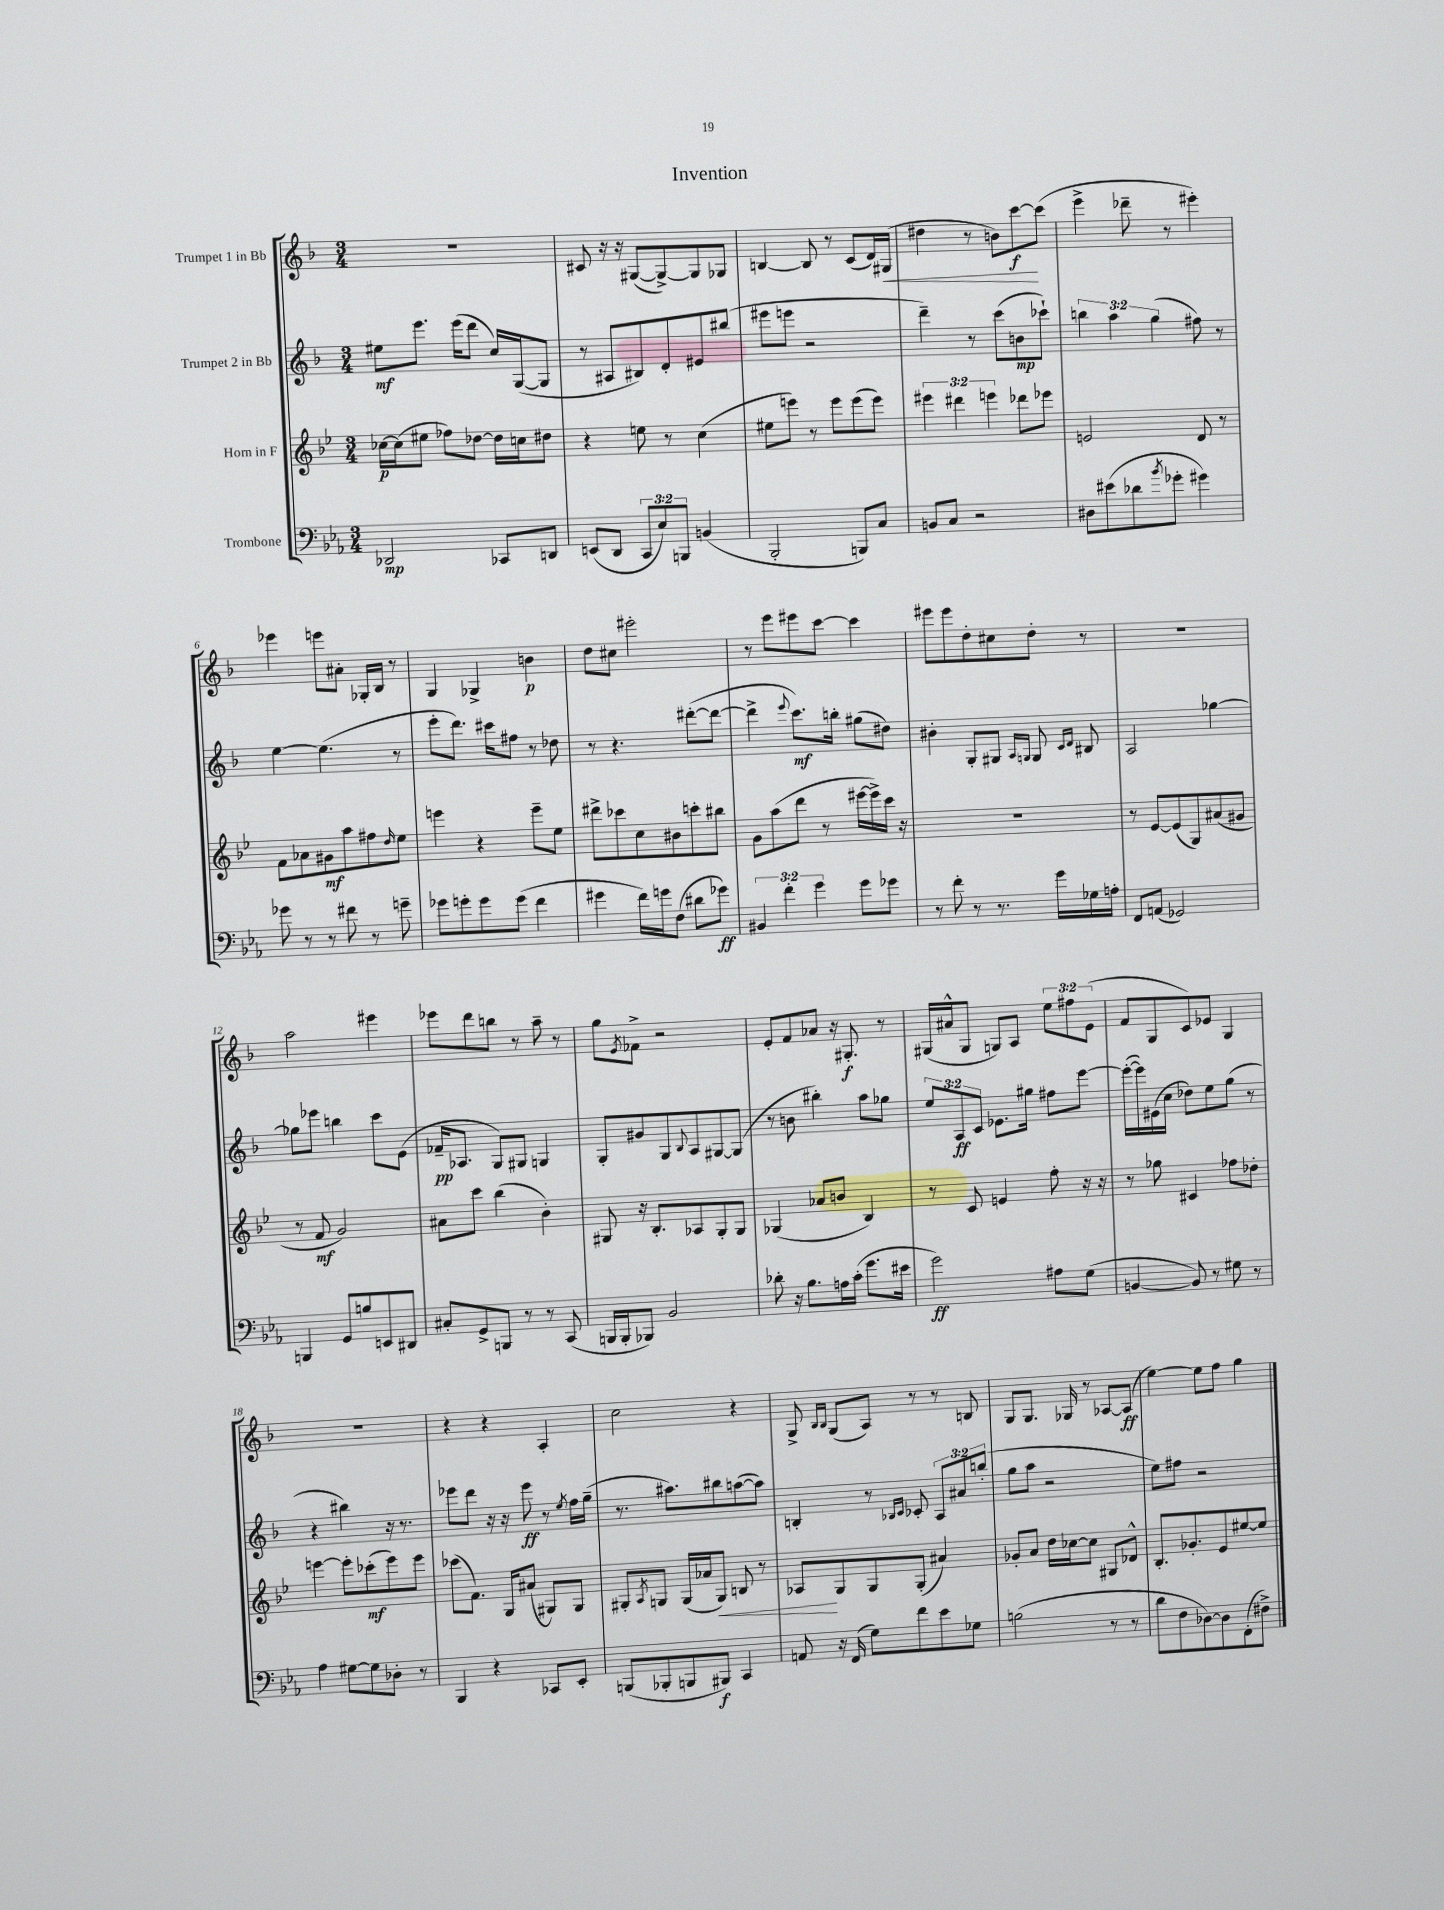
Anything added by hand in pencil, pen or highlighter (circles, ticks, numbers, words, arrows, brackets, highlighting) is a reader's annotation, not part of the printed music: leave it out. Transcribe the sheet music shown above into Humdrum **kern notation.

**kern	**dynam	**kern	**dynam	**kern	**dynam	**kern	**dynam
*part4	*part4	*part3	*part3	*part2	*part2	*part1	*part1
*staff4	*staff4	*staff3	*staff3	*staff2	*staff2	*staff1	*staff1
*I"Trombone	*	*I"Horn in F	*	*I"Trumpet 2 in Bb	*	*I"Trumpet 1 in Bb	*
*clefF4	*	*clefG2	*	*clefG2	*	*clefG2	*
*k[b-e-a-]	*	*k[b-e-]	*	*k[b-]	*	*k[b-]	*
*M3/4	*	*M3/4	*	*M3/4	*	*M3/4	*
=1	=1	=1	=1	=1	=1	=1	=1
2DD-X/	mp	[16cc-X\LL	p	8ee#X\L	mf	2.r	.
.	.	(16cc-\J]	.	.	.	.	.
.	.	8ee#X\J	.	8.eee\J	.	.	.
.	.	8ff-X\L)	.	.	.	.	.
.	.	.	.	(16eee\KL	.	.	.
.	.	[8dd-X\J	.	8ddd\J	.	.	.
8CC-X/L	.	16dd-\LL]	.	16cc/LL)	.	.	.
.	.	16ccn\J	.	([16G/J	.	.	.
8DDn/J	.	8dd#X\J	.	8G/J]	.	.	.
=2	=2	=2	=2	=2	=2	=2	=2
(8EEn/L	.	4r	.	8r	.	8c#X/	.
8DD/J	.	.	.	8A#X/L	.	16r	.
.	.	.	.	.	.	16r	.
12CC/L	.	8een\	.	8B#X/)	.	([8G#X/L	.
12E-/)	.	.	.	.	.	.	.
.	.	8r	.	8d'/	.	8G#^/_)	.
12BBBn/J	.	.	.	.	.	.	.
(4BBn/	.	(4cc\	.	8e#X/	.	8G#/]	.
.	.	.	.	(8bb#X/J	.	8G-X/J	.
=3	=3	=3	=3	=3	=3	=3	=3
2BBB-'/	.	8ee#X\L	.	8eee#X\L	.	[4Bn/	.
.	.	8eeen\J)	.	8eeen\J	.	.	.
.	.	8r	.	2r	.	8B/]	.
.	.	8eee\L	.	.	.	8r	.
8BBBn/L)	.	(8eee\	.	.	.	(8c/L	.
8C/J	.	8eee\J)	.	.	.	16d/L)	.
!	!	!	!	!	!	!	!LO:HP:b
.	.	.	.	.	.	(16G#X/JJ	<
=4	=4	=4	=4	=4	=4	=4	=4
8BBn/L	.	6eee#X\	.	4ddd~\)	.	4dd#X\	.
8C/J	.	.	.	.	.	.	.
.	.	6ddd#X\	.	.	.	.	.
2r	.	.	.	8r	.	8r	.
.	.	6eeen\	.	.	.	.	.
.	.	.	.	(8ccc\L	.	8bn\L)	.
.	.	8ddd-X\L	.	8bn\	mp	[8ccc\	f
.	.	8eee-X\J	.	8ccc-X`\J)	.	(8ccc\J]	[
=5	=5	=5	=5	=5	=5	=5	=5
8D#X\L	.	2en/	.	6bbn\	.	4eee^\	.
(8e#X\	.	.	.	.	.	.	.
.	.	.	.	6aa\	.	.	.
8d-X\	.	.	.	.	.	8ddd-X~\	.
.	.	.	.	(6gg\	.	.	.
8qb-/	.	.	.	.	.	.	.
8g-X'\J	.	.	.	.	.	8r	.
4g#X\)	.	8d/	.	8ff#X\)	.	4eee#X'\)	.
.	.	8r	.	8r	.	.	.
!!LO:LB:g=z
=6	=6	=6	=6	=6	=6	=6	=6
8g-X\	.	8f\L	.	[4ee\	.	4eee-X\	.
8r	.	8a-X\	.	.	.	.	.
8r	.	8g#X\	mf	(4.ee\]	.	8eeen\L	.
8f#X\	.	8aa\	.	.	.	8a#X'\J	.
8r	.	8ff#X\	.	.	.	16G-X'/LL	.
.	.	.	.	.	.	16B-/JJ	.
.	.	16qqdd/	.	.	.	.	.
8gn~\	.	8ee-\J	.	8r	.	8r	.
=7	=7	=7	=7	=7	=7	=7	=7
8g-X\L	.	4eeen\	.	8eee'\L	.	4G/	.
8gn'\	.	.	.	8.ddd\J)	.	.	.
8g\	.	4r	.	.	.	4G-X^/	.
.	.	.	.	16ccc#X\KL	.	.	.
(8g\J	.	.	.	8ff#X\J	.	.	.
4f\	.	8eee~\L	.	8r	.	4bn\	p
.	.	8ee-\J	.	8dd-X\	.	.	.
=8	=8	=8	=8	=8	=8	=8	=8
4g#X\	.	8ddd#X^\L	.	8r	.	8dd\L	.
.	.	8ccc-X\	.	4.r	.	8cc#X\J	.
16f\LL)	.	8cc\	.	.	.	2eee#X'\	.
16gn\J	.	.	.	.	.	.	.
(8F\J	.	8b#X\	.	.	.	.	.
8d#X\L	.	8cccn'\	.	([8ddd#X'\L	.	.	.
8g-X\J)	ff	8bb#X\J	.	8ddd#\J_	.	.	.
=9	=9	=9	=9	=9	=9	=9	=9
6BB#X/	.	8g\L	.	4ddd#^\]	.	8r	.
.	.	(8aa\	.	.	.	8eee\L	.
6f'\	.	.	.	.	.	.	.
.	.	.	.	8qqeee/	.	.	.
.	.	8ddd\J	.	8.ccc\L)	mf	8eee#X\	.
6g\	.	.	.	.	.	.	.
.	.	8r	.	.	.	[8ccc\J	.
.	.	.	.	16bbn'\Jk	.	.	.
8g\L	.	[16eee#X\LL	.	(8gg#X\L	.	4ccc\]	.
.	.	16eee#^\])	.	.	.	.	.
8g-X\J	.	16ccc\JJ	.	8dd#X\J)	.	.	.
.	.	16r	.	.	.	.	.
=10	=10	=10	=10	=10	=10	=10	=10
8r	.	2.r	.	4b#X'\	.	8eee#X\L	.
8f'\	.	.	.	.	.	8eee#\	.
8r	.	.	.	8G'/L	.	8dd'\	.
8.r	.	.	.	8G#X/J	.	8cc#X\	.
.	.	.	.	16qqA/LL	.	.	.
.	.	.	.	16qqGn/JJ	.	.	.
.	.	.	.	8G/	.	8dd'\J	.
16g\LL	.	.	.	.	.	.	.
.	.	.	.	16qqc/LL	.	.	.
.	.	.	.	16qqd/JJ	.	.	.
16G-X\	.	.	.	8B#X/	.	8r	.
16An'\JJ	.	.	.	.	.	.	.
=11	=11	=11	=11	=11	=11	=11	=11
8FF/L	.	8r	.	2A/	.	2.r	.
(8AAn/J	.	[8e-/L	.	.	.	.	.
2GG-X/)	.	(8e-/]	.	.	.	.	.
.	.	8G/)	.	.	.	.	.
.	.	(8a#X/	.	[4gg-X\	.	.	.
.	.	8g#X/J	.	.	.	.	.
!!LO:LB:g=z
=12	=12	=12	=12	=12	=12	=12	=12
4BBBn/	.	8r	.	8gg-X\L]	.	2aa\	.
.	.	8f/	mf	8eee-X\J	.	.	.
8GG/L	.	2g/)	.	4bbn\	.	.	.
8Bn/	.	.	.	.	.	.	.
8EEn/	.	.	.	8ccc\L	.	4eee#X\	.
8DD#X/J	.	.	.	(8e\J	.	.	.
=13	=13	=13	=13	=13	=13	=13	=13
8C#X'/L	.	8a#X\L	.	16f-X~/KL	pp	8eee-X\L	.
.	.	.	.	8.A-X/J	.	.	.
8GG^/	.	8ccc\J	.	.	.	8ddd\	.
8BBBn/J	.	(4bb-\	.	8G/L)	.	8bbn\J	.
8r	.	.	.	8G#X/J	.	8r	.
8r	.	4b-'\)	.	4Gn/	.	8aa~\	.
(8CC/	.	.	.	.	.	8r	.
=14	=14	=14	=14	=14	=14	=14	=14
16BBBn/LL	.	8G#X/	.	8G'/L	.	8gg\L	.
16BBB'/J	.	.	.	.	.	.	.
.	.	.	.	.	.	8qe/	.
8BBB-X/J)	.	16r	.	8g#X/	.	8f-X^\J	.
.	.	8.B-'/L	.	.	.	.	.
2BB-/	.	.	.	8G/	.	2r	.
.	.	.	.	8qqB-/	.	.	.
.	.	8A-X/	.	8A/	.	.	.
.	.	8G#'/	.	[8G#X/	.	.	.
.	.	8G#/J	.	(8G#/J]	.	.	.
=15	=15	=15	=15	=15	=15	=15	=15
8d-X'\	.	(4G-X/	.	8r	.	8e'/L	.
16r	.	.	.	8bn\	.	8f/	.
8.B-\L	.	.	.	.	.	.	.
.	.	8a-X/L	.	4bb#X'\)	.	8a-X/J	.
16An\L	.	8bn/J	.	.	.	16r	.
(16c'\JJ	.	.	.	.	.	8.G#X'/	f
8.g\L	.	4B-/)	.	8aa\L	.	.	.
.	.	.	.	8gg-X\J	.	8r	.
16e#X\Jk	.	.	.	.	.	.	.
=16	=16	=16	=16	=16	=16	=16	=16
2g\)	ff	8r	.	12ee/L	.	(16G#X/LL	.
.	.	.	.	.	.	16a#X^^/J	.
.	.	.	.	12A/	ff	.	.
.	.	8c/	.	.	.	8G#/J	.
.	.	.	.	12c/J	.	.	.
.	.	4en/	.	8.e-X\L	.	8Gn/L)	.
.	.	.	.	.	.	8A/J	.
.	.	.	.	16gg#X\Jk	.	.	.
8A#X\L	.	8ff'\	.	8ff#X\L	.	12ee\L	.
.	.	.	.	.	.	12ff#X\	.
(8G\J	.	16r	.	[8eee\J	.	.	.
.	.	.	.	.	.	(12e\J	.
.	.	16r	.	.	.	.	.
=17	=17	=17	=17	=17	=17	=17	=17
[4BBn/	.	8r	.	(16eee'\LL_	.	8f/L	.
.	.	.	.	16eee\])	.	.	.
.	.	8gg-X\	.	(16e#X\	.	8G/	.
.	.	.	.	16cc\JJ	.	.	.
8BB/])	.	4c#X/	.	8dd-X\L)	.	8c/)	.
8r	.	.	.	8ee\	.	8e-X/J	.
8G#X\	.	8ff-X\L	.	(8gg\J	.	4G/	.
8r	.	8dd-X'\J	.	8r	.	.	.
!!LO:LB:g=z
=18	=18	=18	=18	=18	=18	=18	=18
4A-\	.	[4eeen\	.	4r	.	2.r	.
[8G#X\L	.	8eee'\L]	.	4bb#X\)	.	.	.
8G#\]	.	(8ccc-X'\	mf	.	.	.	.
8D-X'\J	.	8eee\)	.	16r	.	.	.
.	.	.	.	8.r	.	.	.
8r	.	8eee\J	.	.	.	.	.
=19	=19	=19	=19	=19	=19	=19	=19
4BBB-/	.	(8ccc-X\L	.	8eee-X\L	.	4r	.
.	.	8.f\J)	.	8ddd\J	.	.	.
4r	.	.	.	16r	.	4r	.
.	.	16G/KL	.	16r	.	.	.
.	.	(8a#X/J	.	8eee-\	ff	.	.
8CC-X/L	.	8G#X/L)	.	8r	.	4A'/	.
.	.	.	.	8qee/	.	.	.
8EE-'/J	.	8G#/J	.	16ff\LL	.	.	.
.	.	.	.	(16gg~\JJ	.	.	.
=20	=20	=20	=20	=20	=20	=20	=20
(8BBBn/L	.	8G#X'/L	.	8.r	.	2cc\	.
.	.	8qA/	.	.	.	.	.
8BBB-X'/	.	8Gn/J	.	.	.	.	.
.	.	.	.	8.aa#X\L)	.	.	.
8BBBn/	.	(16G/LL	.	.	.	.	.
.	.	16a-X/J	.	.	.	.	.
!	!	!	!LO:HP:b	!	!	!	!
8BBB#X/J)	f	8G/J)	<	8bb#X\	.	.	.
4CC/	.	8Bn/	.	([8aan\	.	4r	.
.	.	8r	.	8aa\J])	.	.	.
=21	=21	=21	=21	=21	=21	=21	=21
8AAn/	.	8A-X/L	.	4Bn'/	.	8G^/	.
.	.	.	.	.	.	16qqB-/LL	.
.	.	.	.	.	.	16qqB-/JJ	.
16r	.	8G/	[	.	.	(8G/L	.
(16FF/	.	.	.	.	.	.	.
8G\L)	.	8G/	.	8r	.	8A/J)	.
.	.	.	.	16qqB-X/LL	.	.	.
.	.	.	.	16qqc/JJ	.	.	.
8f\	.	(8G'/J	.	8c-X'/	.	8r	.
8e-\	.	4a#X/)	.	12A/L	.	8r	.
.	.	.	.	12a#X/	.	.	.
8G-X\J	.	.	.	.	.	8Bn/	.
.	.	.	.	(12bbn'/J	.	.	.
=22	=22	=22	=22	=22	=22	=22	=22
(2Bn\	.	8g-X'/L	.	8gg\L	.	8G/L	.
.	.	8a/J	.	8aa\J	.	8.G/J	.
.	.	16dd\LL	.	2r	.	.	.
.	.	[16cc-X\J	.	.	.	16G-X/	.
.	.	8cc-\J]	.	.	.	8r	.
8r	.	8G#X/L	.	.	.	[8A-X/L	.
8r	.	8d-X^^/J	.	.	.	(8A-/J]	ff
=23	=23	=23	=23	=23	=23	=23	=23
8d\L	.	8.B-'/L	.	8ee\L)	.	[4ee\)	.
8F\	.	.	.	8ff#X\J	.	.	.
.	.	8.g-X'/	.	.	.	.	.
[8D-X\)	.	.	.	2r	.	8ee\L]	.
8D-\]	.	8e-/	.	.	.	8ff\J	.
(8FF'\	.	[8ee#X/	.	.	.	4gg\	.
8F#X^\J)	.	8ee#/J]	.	.	.	.	.
==	==	==	==	==	==	==	==
*-	*-	*-	*-	*-	*-	*-	*-
